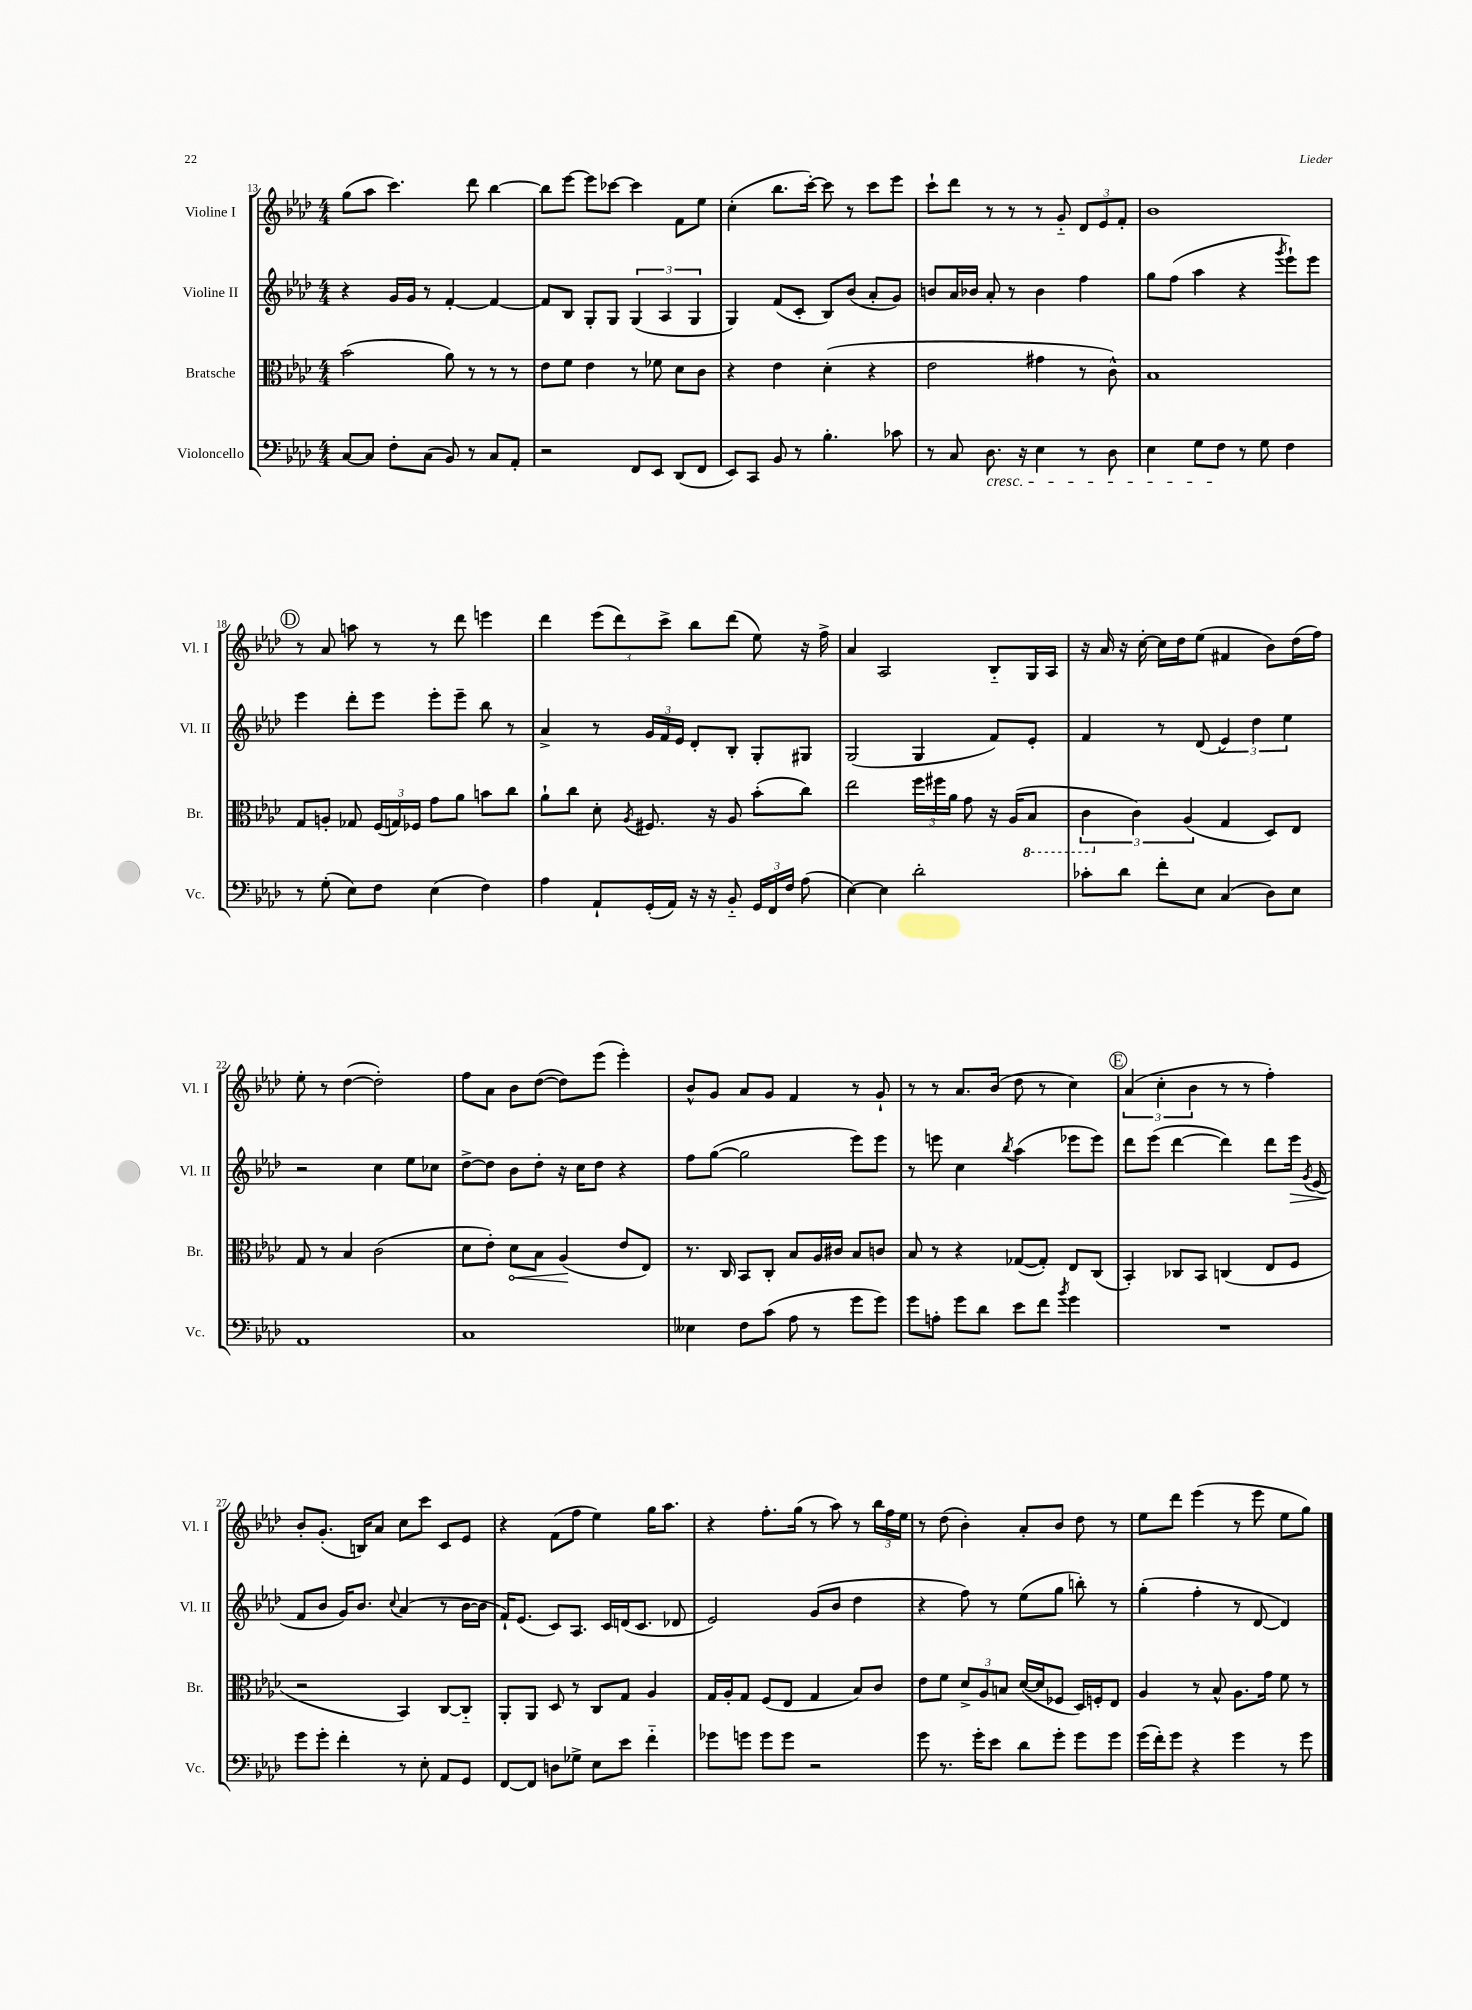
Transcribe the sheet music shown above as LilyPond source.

<<
\new StaffGroup <<
\new Staff = "s0" \with { instrumentName = "Violine I" shortInstrumentName = "Vl. I" } {
    \clef treble \key aes \major \numericTimeSignature \time 4/4
    \autoBeamOff g''8[( aes''8] c'''4.) des'''8 bes''4~ |
    bes''8[ ees'''8]~ ees'''8[ ces'''8]~ ces'''4 f'8[ ees''8] |
    c''4-.( bes''8.[ c'''16]~-.) c'''8 r8 c'''8[ ees'''8] |
    c'''8[-! des'''8] r8 r8 r8 g'8-_ \tuplet 3/2 { des'8[ ees'8 f'8]-. } |
    bes'1 |
    \mark \markup { \circle "D" } r8 aes'8 a''8 r8 r8 des'''8 e'''4 |
    des'''4 \tuplet 3/2 { ees'''8[( des'''8) c'''8]-> } bes''8[ des'''8]( ees''8) r16 f''16-> |
    aes'4 aes2 bes8[-_ g16 aes16] |
    r16 aes'16 r16 c''16~-. c''16[ des''16 ees''8]( fis'4 bes'8[) des''16( f''16]) |
    ees''8-. r8 des''4~( des''2-.) |
    f''8[ aes'8] bes'8[ des''8]~( des''8[) ees'''8]( ees'''4-.) |
    bes'8[-^ g'8] aes'8[ g'8] f'4 r8 g'8-! |
    r8 r8 aes'8.[ bes'16]( des''8 r8 c''4) |
    \mark \markup { \circle "E" } \tuplet 3/2 { aes'4( c''4-. bes'4 } r8 r8 f''4-.) |
    bes'8[-. g'8.]-.( b16[) aes'8] c''8[ c'''8] c'8[ ees'8] |
    r4 f'8[( f''8] ees''4) g''16[ aes''8.] |
    r4 f''8.[-. g''16]( r8 aes''8) r8 \tuplet 3/2 { bes''16[ f''16 ees''16] } |
    r8 des''8( bes'4-.) aes'8[-. bes'8] des''8 r8 |
    ees''8[ des'''8] ees'''4( r8 ees'''8 ees''8[ g''8]) \bar "|." |
}
\new Staff = "s1" \with { instrumentName = "Violine II" shortInstrumentName = "Vl. II" } {
    \clef treble \key aes \major \numericTimeSignature \time 4/4
    \autoBeamOff r4 g'16[ g'16] r8 f'4~-. f'4~ |
    f'8[ bes8] g8[-. g8] \tuplet 3/2 { g4( aes4 g4 } |
    g4) f'8[( c'8]-. bes8[) bes'8]( aes'8[-. g'8]) |
    b'8[ aes'16 bes'16] aes'8-. r8 bes'4 f''4 |
    g''8[ f''8]( aes''4 r4 \acciaccatura { g'''8 } ees'''8[-!) ees'''8] |
    \mark \markup { \circle "D" } ees'''4 des'''8[-. ees'''8] ees'''8[-. ees'''8]-- bes''8 r8 |
    aes'4-> r8 \tuplet 3/2 { g'16[ f'16 ees'16] } des'8[-. bes8]-. g8[-. gis8] |
    g2( g4 f'8[) ees'8]-. |
    f'4 r8 des'8( \tuplet 3/2 { ees'4) des''4 ees''4 } |
    r2 c''4 ees''8[ ces''8] |
    des''8[~-> des''8] bes'8[ des''8]-. r16 c''16[ des''8] r4 |
    f''8[ g''8]~( g''2 ees'''8[) ees'''8] |
    r8 e'''8 c''4 \acciaccatura { bes''8 } aes''4( ees'''8[ ees'''8]) |
    \mark \markup { \circle "E" } des'''8[ ees'''8]( des'''4~ des'''4) des'''8[ ees'''16]\> \acciaccatura { g'8 } ees'16( |
    f'8[\! bes'8] g'16[) bes'8.] \appoggiatura { c''8 } aes'4( r8 bes'16[~ bes'16] |
    f'16[-!) ees'8.]( c'8[) aes8.] c'16[ d'16( c'8.] des'8 |
    ees'2) g'8[( bes'8] des''4 |
    r4 f''8) r8 ees''8[( g''8] b''8-.) r8 |
    g''4-.( f''4-. r8 des'8~ des'4) \bar "|." |
}
\new Staff = "s2" \with { instrumentName = "Bratsche" shortInstrumentName = "Br." } {
    \clef alto \key aes \major \numericTimeSignature \time 4/4
    \autoBeamOff bes'2( aes'8) r8 r8 r8 |
    ees'8[ f'8] ees'4 r8 fes'8 des'8[ c'8] |
    r4 ees'4 des'4-.( r4 |
    ees'2 gis'4 r8 c'8-^) |
    bes1 |
    \mark \markup { \circle "D" } g8[ a8]-. ges8 \tuplet 3/2 { f16[( g16) fes16] } g'8[ aes'8] b'8[ c''8] |
    aes'8[-! c''8] des'8-. \acciaccatura { aes8 } fis8. r16 aes8 bes'8[-.( c''8]) |
    ees''2 \tuplet 3/2 { f''16[ fis''16 aes'16] } g'8 r16 aes16[( \ottava #-1 bes,8] |
    \tuplet 3/2 { c4 \ottava #0 c'4) aes4( } g4 des8[) ees8] |
    g8 r8 bes4 c'2( |
    des'8[ ees'8]-.) \once \override Hairpin.circled-tip = ##t des'8[\< bes8] aes4\!( ees'8[ ees8]) |
    r8. c16 bes,8[ c8]-. bes8[ aes16 cis'16] bes8[ c'8] |
    bes8 r8 r4 ges8[~( ges8]-.) ees8[ c8]( |
    \mark \markup { \circle "E" } bes,4-.) ces8[ bes,8] c4( ees8[ f8] |
    r2 bes,4) c8[~ c8]-_ |
    aes,8[-. aes,8] des8 r8 c8[ g8] aes4 |
    g16[ aes16-. g8] f8[( ees8] g4 bes8[) c'8] |
    ees'8[ f'8] \tuplet 3/2 { des'8[-> aes8 b8] } des'16[~( des'16 fes8] des16[) f16-. ees8] |
    aes4 r8 bes8-^ aes8.[ g'16] f'8 r8 \bar "|." |
}
\new Staff = "s3" \with { instrumentName = "Violoncello" shortInstrumentName = "Vc." } {
    \clef bass \key aes \major \numericTimeSignature \time 4/4
    \autoBeamOff c8[~ c8] f8[-. c8]( bes,8) r8 c8[ aes,8]-. |
    r2 f,8[ ees,8] des,8[( f,8] |
    ees,8[) c,8] bes,8 r8 bes4.-. ces'8 |
    r8 c8 des8.\cresc r16 ees4 r8 des8 |
    ees4 g8[ f8]\! r8 g8 f4 |
    \mark \markup { \circle "D" } r8 g8-.( ees8[) f8] ees4( f4) |
    aes4 aes,8[-! g,16-.( aes,16]) r16 r16 bes,8-_ \tuplet 3/2 { g,16[ f,16 f16] } aes8( |
    ees4~) ees4 des'2-. |
    ces'8[-. des'8] f'8[-. ees8] c4( des8[) ees8] |
    aes,1 |
    c1 |
    eeses4 f8[ c'8]( aes8 r8 g'8[ g'8]) |
    g'8[ a8]-. g'8[ des'8] ees'8[ f'8] \acciaccatura { bes'8 } g'4 |
    \mark \markup { \circle "E" } R1 |
    g'8[ g'8]-. f'4-. r8 ees8-. aes,8[ g,8] |
    f,8[~ f,8] d8[ ges8]-> ees8[ ees'8] f'4-_ |
    ges'8[ g'8] g'8[ g'8] r2 |
    g'8 r8. g'16[-. ees'8] des'8[ g'8]-. g'8[ g'8] |
    g'16[( f'16-.) g'8] r4 g'4 r8 g'8 \bar "|." |
}
>>
>>
\layout { \context { \Score currentBarNumber = #13 } }
